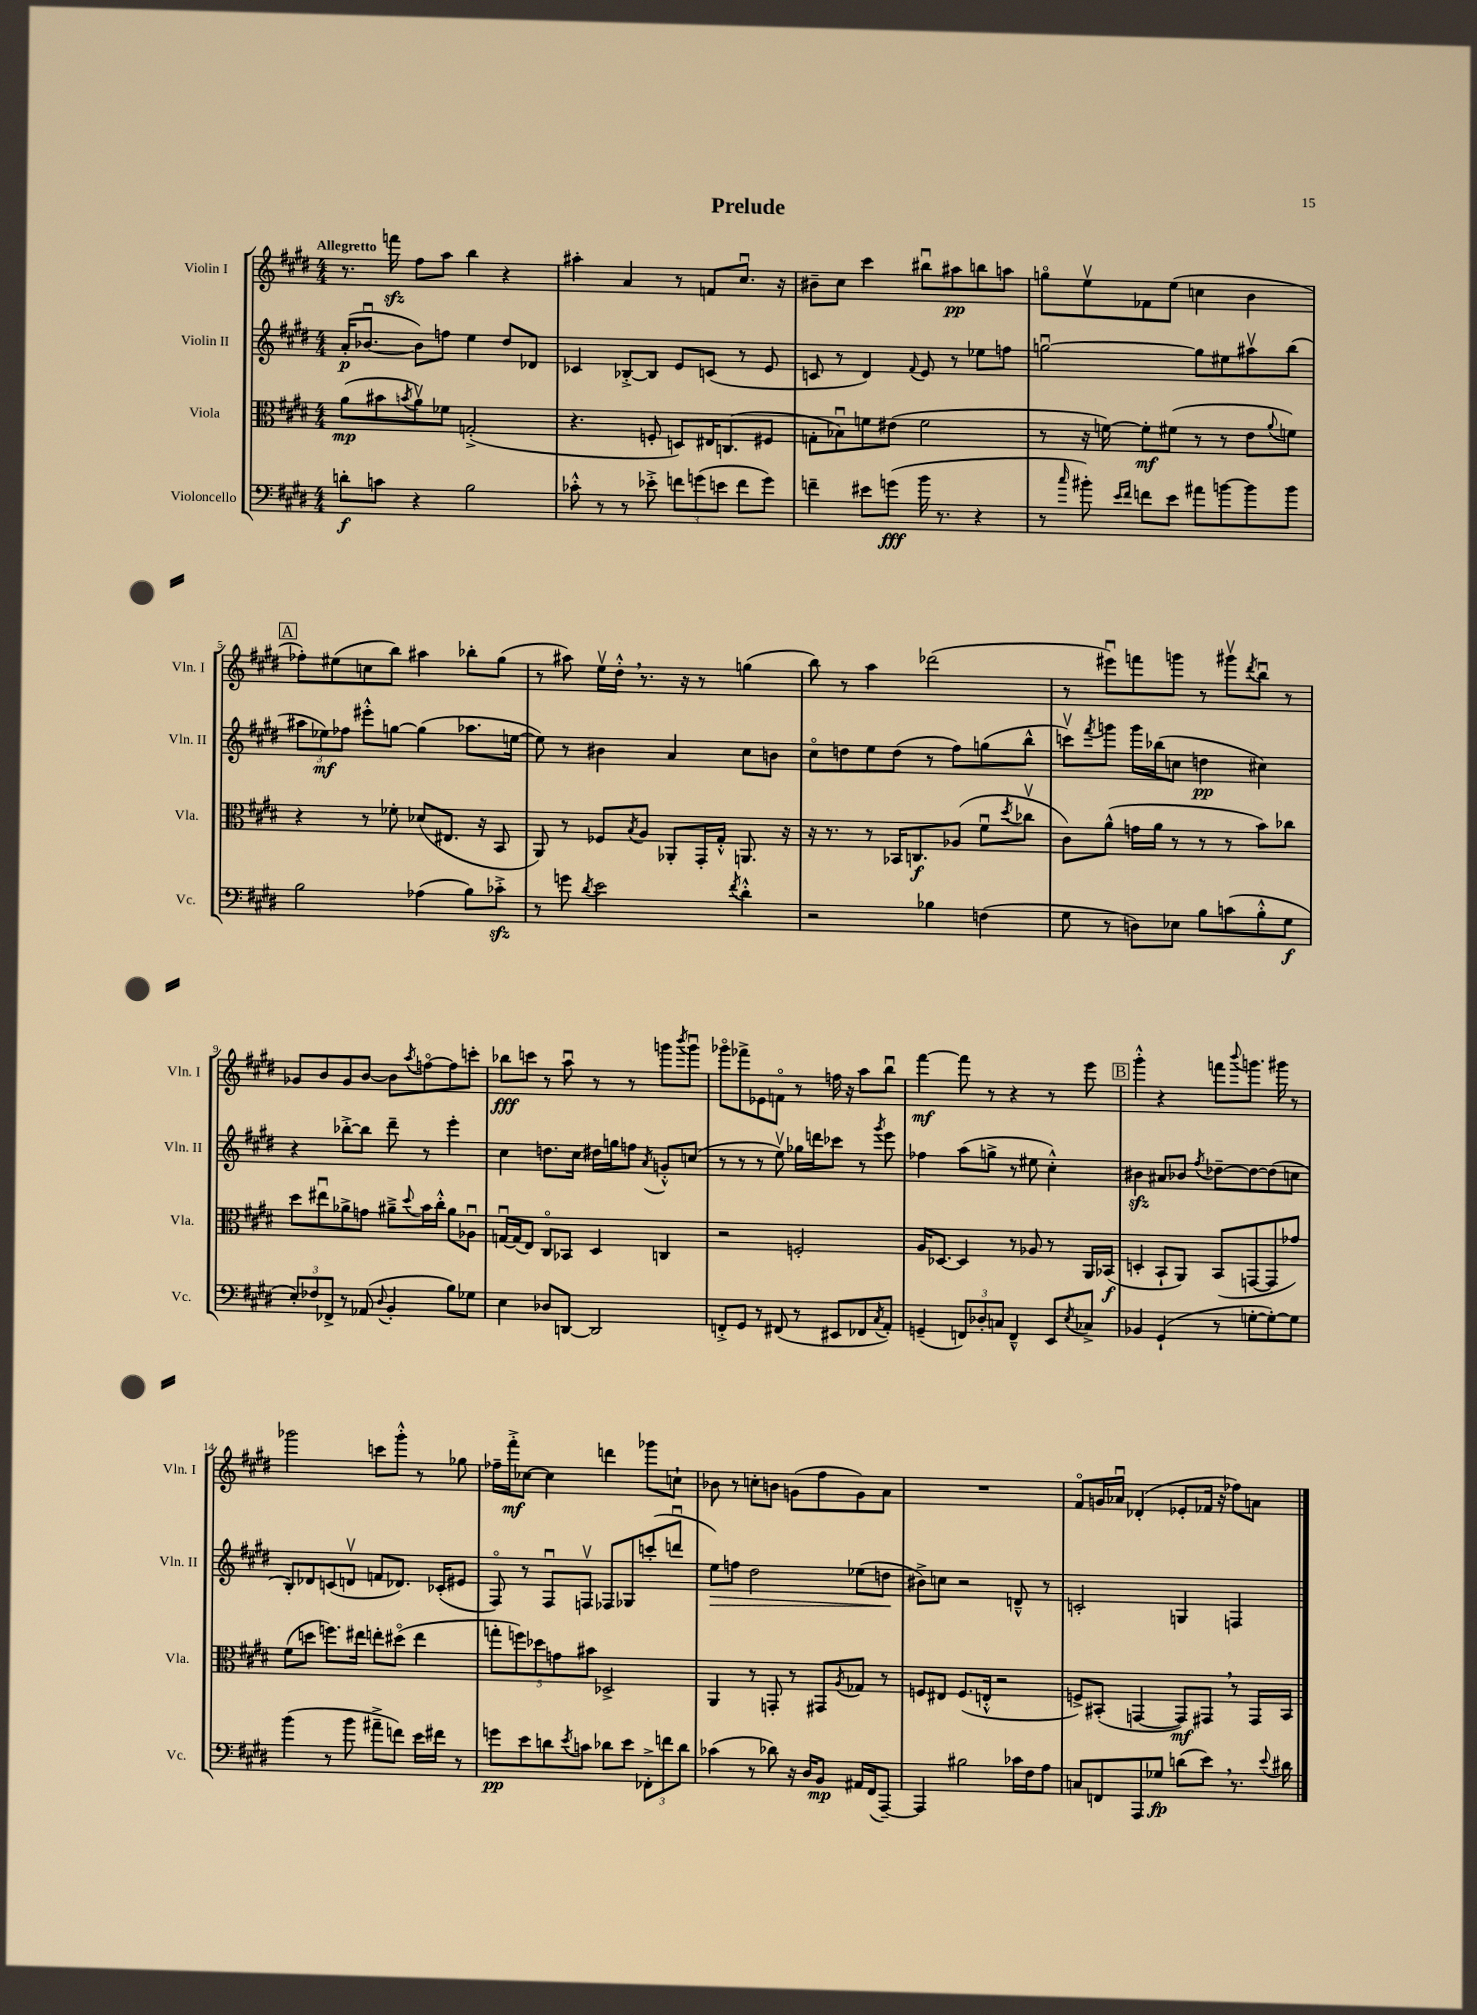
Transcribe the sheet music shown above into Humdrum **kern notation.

**kern	**dynam	**kern	**dynam	**kern	**dynam	**kern	**dynam
*part4	*part4	*part3	*part3	*part2	*part2	*part1	*part1
*staff4	*staff4	*staff3	*staff3	*staff2	*staff2	*staff1	*staff1
*I"Violoncello	*	*I"Viola	*	*I"Violin II	*	*I"Violin I	*
*I'Vc.	*	*I'Vla.	*	*I'Vln. II	*	*I'Vln. I	*
*clefF4	*	*clefC3	*	*clefG2	*	*clefG2	*
*k[f#c#g#d#]	*	*k[f#c#g#d#]	*	*k[f#c#g#d#]	*	*k[f#c#g#d#]	*
*M4/4	*	*M4/4	*	*M4/4	*	*M4/4	*
=1	=1	=1	=1	=1	=1	=1	=1
!	!	!	!	!	!	!LO:TX:a:B:t=Allegretto	!
8dn'\L	f	(8a\L	mp	(16a'/KL	p	8.r	.
.	.	.	.	[8.b-Xu/J	.	.	.
8cn\J	.	8b#X\	.	.	.	.	.
.	.	.	.	.	.	16fffnzz\	.
.	.	8qbn/	.	.	.	.	.
4r	.	8av\)	.	8b-\L])	.	8ff#\L	.
.	.	8f-X\J	.	8ffn\J	.	8aa\J	.
2B\	.	(2Gn'^/	.	4ee\	.	4bb\	.
.	.	.	.	8dd#/L	.	4r	.
.	.	.	.	8d-X/J	.	.	.
=2	=2	=2	=2	=2	=2	=2	=2
8c-X'^^\	.	4.r	.	4c-X/	.	4aa#X'\	.
8r	.	.	.	.	.	.	.
8r	.	.	.	[8B-X'^/L	.	4a/	.
8e-X'^\	.	8Fn'/	.	8B-/J]	.	.	.
12fn\L	.	8Dn/L)	.	8e/L	.	8r	.
(12gn\	.	.	.	.	.	.	.
.	.	16E#X/K	.	(8cn/J	.	8fn/L	.
12en\J	.	.	.	.	.	.	.
.	.	(8.Cn/	.	.	.	.	.
8f\L	.	.	.	8r	.	8.cc#u/J	.
8g\J)	.	8F#X/J	.	8e/	.	.	.
.	.	.	.	.	.	16r	.
=3	=3	=3	=3	=3	=3	=3	=3
4fn~\	.	8Gn'\L	.	8cn/	.	8b#X~\L	.
.	.	8B-Xu\)	.	8r	.	8cc#\J	.
8e#X\L	.	8fn\	.	4d#/)	.	4ccc#\	.
(8gn\J	fff	(8e#X\J	.	.	.	.	.
.	.	.	.	8qqf#/	.	.	.
16b\	.	2f\	.	8e/	.	8bb#Xu\L	.
8.r	.	.	.	.	.	.	.
.	.	.	.	8r	.	8aa#X\	pp
4r	.	.	.	8ee-X\L	.	8bbn\	.
.	.	.	.	8ffn\J	.	8aan\J	.
=4	=4	=4	=4	=4	=4	=4	=4
8r	.	8r	.	[2ggnu\	.	8ggn\L	.
16qqcc#/	.	.	.	.	.	.	.
8b#X'\)	.	16r	.	.	.	8eev\	.
.	.	[16fn\)	.	.	.	.	.
16qqe/LL	.	.	.	.	.	.	.
16qqf#/JJ	.	.	.	.	.	.	.
8fn\L	.	8f'\L]	mf	.	.	8f-X\	.
8e\J	.	(8f#X\J	.	.	.	(8ee\J	.
8a#X\L	.	8r	.	8gg\L]	.	4ccn\	.
[8bn\	.	8r	.	8ee#X\	.	.	.
8b\]	.	8e\L	.	8aa#Xv\	.	4b\	.
.	.	8qqa/	.	.	.	.	.
8b\J	.	8fn\J)	.	(8bb\J	.	.	.
!!LO:LB:g=z
!!LO:REH:place=s1:t=A
=5	=5	=5	=5	=5	=5	=5	=5
2B\	.	4r	.	12aa#X\L	.	8ff-X'\L)	.
.	.	.	.	12ee-X\)	mf	.	.
.	.	.	.	.	.	(8ee#X\	.
.	.	.	.	12ff-X\J	.	.	.
.	.	8r	.	8eee#X'^^\L	.	8ccn\	.
.	.	8f-X'\	.	[8ggn\J	.	8bb\J)	.
(4A-X\	.	(8d-X/L	.	(4gg\]	.	4aa#X\	.
.	.	8.E#X/J	.	.	.	.	.
8B\L)	.	.	.	8.aa-X\L	.	8bb-X'\L	.
.	.	16r	.	.	.	.	.
8c-Xzz'^\J	.	8BB/	.	.	.	(8gg#\J	.
.	.	.	.	[16een\Jk	.	.	.
=6	=6	=6	=6	=6	=6	=6	=6
8r	.	8AA/)	.	8ee\])	.	8r	.
8gn\	.	8r	.	8r	.	8aa#X\)	.
8qd#/	.	.	.	.	.	.	.
2e\	.	8F-X/L	.	4b#X\	.	16eev\LL	.
.	.	.	.	.	.	16dd#'^^,\JJ	.
.	.	8qB/	.	.	.	.	.
.	.	8A/J	.	.	.	8.r	.
.	.	8AA-X'/L	.	4a/	.	.	.
.	.	.	.	.	.	16r	.
.	.	16GG#'/L	.	.	.	8r	.
.	.	16G#'^^/JJ	.	.	.	.	.
8qf#/	.	.	.	.	.	.	.
4d#'^^\	.	8.AAn/	.	8cc#\L	.	(4ggn\	.
.	.	.	.	8bn\J	.	.	.
.	.	16r	.	.	.	.	.
=7	=7	=7	=7	=7	=7	=7	=7
2r	.	16r	.	8cc#\L	.	8bb\)	.
.	.	8.r	.	.	.	.	.
.	.	.	.	8ddn\	.	8r	.
.	.	8r	.	8ee\	.	4aa\	.
.	.	16BB-X/KL	.	(8dd\J	.	.	.
.	.	8.Cn/	f	.	.	.	.
4B-X\	.	.	.	8r	.	(2ddd-X\	.
.	.	(8A-X/J	.	8ff#\L)	.	.	.
(4Fn\	.	8f#u\L	.	(8ggn\	.	.	.
.	.	8qdd#/	.	.	.	.	.
.	.	8cc-Xv\J	.	8bb^^\J	.	.	.
=8	=8	=8	=8	=8	=8	=8	=8
8G#\	.	8c#\L)	.	8cccnv\L)	.	8r	.
.	.	.	.	8qfff#/	.	.	.
8r	.	(8a^^\J	.	8gggn\J	.	8eee#Xu\L)	.
8Dn\L)	.	16gn\LL	.	16ggg\LL	.	8fffn\	.
.	.	16a\JJ	.	(16bb-X\J	.	.	.
8E-X\J	.	8r	.	8ccn\J	.	8gggn\J	.
8B\L	.	8r	.	4ddn\	pp	8r	.
(8cn\	.	8r	.	.	.	8ggg#Xv\L	.
.	.	.	.	.	.	8qddd#/	.
8B'^^\	.	8b\L)	.	4cc#X\)	.	8bbu\J	.
8G#\J	f	8cc-X\J	.	.	.	8r	.
!!LO:LB:g=z
=9	=9	=9	=9	=9	=9	=9	=9
12E'/L)	.	8dd#\L	.	4r	.	8g-X/L	.
12F-X/	.	.	.	.	.	.	.
.	.	8ee#Xu\	.	.	.	8b/	.
12FF-X^/J	.	.	.	.	.	.	.
8r	.	8a-X^\	.	[8bb-X'^\L	.	8g-/	.
(8AA-X/	.	8gn\J	.	8bb-\J]	.	[8b/J	.
8qqD#/	.	.	.	.	.	.	.
4BB'/	.	8a#X~^\L	.	8ddd#~\	.	8b\L]	.
.	.	8qqdd#/	.	.	.	8qaa/	.
.	.	16b\L	.	8r	.	[8ffn\	.
.	.	16cc#'^^\JJ	.	.	.	.	.
8B\L)	.	8a#\L	.	4eee'\	.	8ff\]	.
8G-X\J	.	8A-Xu\J	.	.	.	8cccn'\J	.
=10	=10	=10	=10	=10	=10	=10	=10
4E\	.	[16Gnu/LL	.	4cc#\	.	8bb-X\L	fff
.	.	(16G/J]	.	.	.	.	.
.	.	8E/J)	.	.	.	8cccn\J	.
8D-X/L	.	8C#/L	.	8.ddn\L	.	8r	.
[8DDn/J	.	8BB-X/J	.	.	.	8aau\	.
.	.	.	.	16cc#\Jk	.	.	.
2DD/]	.	4D#/	.	16dd#X\LL	.	8r	.
.	.	.	.	16ggn\J	.	.	.
.	.	.	.	8ffn\J	.	8r	.
.	.	.	.	8qa/	.	.	.
.	.	4Cn/	.	8gn'^^/L	.	8gggn\L	.
.	.	.	.	.	.	8qbbb/	.
.	.	.	.	(8ccn/J	.	8gggu\J	.
=11	=11	=11	=11	=11	=11	=11	=11
8FFn'^/L	.	2r	.	8r	.	8ggg-X\L	.
8GG#/J	.	.	.	8r	.	8fff-X^\	.
8r	.	.	.	8r	.	8e-X\	.
(8FF#X/	.	.	.	8eev\)	.	8fn\J	.
8r	.	2Fn'/	.	16gg-X\LL	.	8r	.
.	.	.	.	16dddn\J	.	.	.
8EE#X/L	.	.	.	8ccc-X\J	.	16ffn\	.
.	.	.	.	.	.	16r	.
8FF-X/	.	.	.	8r	.	8aa\L	.
8qC#/	.	.	.	8qggg#/	.	.	.
8AA'/J)	.	.	.	8eee\	.	8bbu\J	.
=12	=12	=12	=12	=12	=12	=12	=12
(4GGn~/	.	16A/KL	.	4ff-X\	.	[4fff#\	mf
.	.	[8.D-X/J	.	.	.	.	.
12FFn/L)	.	4D-/]	.	(8aa\L	.	8fff#\]	.
12D-X'/	.	.	.	.	.	.	.
.	.	.	.	8ggn^\J	.	8r	.
12Cn/J	.	.	.	.	.	.	.
4FF~^^/	.	8r	.	8r	.	4r	.
.	.	8A-X/	.	8ee#X\	.	.	.
8EE/L	.	8r	.	4cc#'^^\)	.	8r	.
8qE/	.	.	.	.	.	.	.
8C-X^/J	.	16AA/LL	.	.	.	8eee\	.
.	.	(16BB-X/JJ	f	.	.	.	.
!!LO:REH:place=s1:t=B
=13	=13	=13	=13	=13	=13	=13	=13
4BB-X/	.	4Dn'/	.	4b#Xzz\	.	4ggg#'^^\	.
(4GG#`/	.	8BB`/L	.	8a#X/L	.	4r	.
.	.	8AA/J)	.	8b-X/J	.	.	.
.	.	.	.	8qff#/	.	.	.
8r	.	(8BB/L	.	[8dd-X~\L	.	8fffn\L	.
.	.	.	.	.	.	8qqbbb/	.
[8Gn'\L	.	[8GGn/	.	8dd-\_	.	8.gggn\J	.
8G'\_)	.	8GG/]	.	(8dd-\]	.	.	.
.	.	.	.	.	.	16ggg#X\	.
8G\J]	.	8g-X/J)	.	8ccn\J	.	8r	.
!!LO:LB:g=z
=14	=14	=14	=14	=14	=14	=14	=14
(4b\	.	(8f#\L	.	8B'/L)	.	2ggg-X\	.
.	.	8ddn\J	.	8d-X/	.	.	.
8r	.	8.ffn\L)	.	(8cn/	.	.	.
8b\	.	.	.	8dnv/J	.	.	.
.	.	16ee#X\Jk	.	.	.	.	.
8a#X~^\L	.	8een'\L	.	8fn/L	.	8cccn\L	.
8fn\J)	.	(8dd#X\J	.	8.d-X/J)	.	8ggg-'^^\J	.
16e\LL	.	4ee\	.	.	.	8r	.
16f#X\JJ	.	.	.	(16c-X'/KL	.	.	.
8r	.	.	.	8e#X/J	.	8gg-X\	.
=15	=15	=15	=15	=15	=15	=15	=15
8gn\L	pp	10ggn'\L	.	8F#/)	.	16ff-X~\LL	.
.	.	.	.	.	.	16fff#'^\J	mf
.	.	10ffn\)	.	.	.	.	.
8e\	.	.	.	8r	.	[8cc-X\J	.
.	.	10dd-X\	.	.	.	.	.
8dn\	.	.	.	8F#u/L	.	4cc-\]	.
.	.	10gn\	.	.	.	.	.
8qe/	.	.	.	.	.	.	.
8cn\J	.	.	.	8Fnv/J	.	.	.
.	.	10b#X\J	.	.	.	.	.
8d-X\L	.	2D-X^/	.	8F-X/L	.	4dddn\	.
8e\J	.	.	.	8G-X/	.	.	.
12FF-X'^\L	.	.	.	(8cccn'/	.	8ggg-X\L	.
12fn\	.	.	.	.	.	.	.
.	.	.	.	8dddnu/J	.	8ccn`\J	.
12d-\J	.	.	.	.	.	.	.
=16	=16	=16	=16	=16	=16	=16	=16
!	!	!	!	!	!LO:HP:b	!	!
(4c-X\	.	4AA/	.	8ee\L)	>	8b-X\	.
.	.	.	.	8ffn\J	.	8r	.
8r	.	8r	.	2dd#\	.	8ccn'\L	.
8d-X\)	.	8GGn'/	.	.	.	8bn\J	.
16r	.	8r	.	.	.	(8gn\L	.
16D#/KL	.	.	.	.	.	.	.
8BB/J	mp	8GG#X/L	.	.	.	8ff#\	.
.	.	8qA/	.	.	.	.	.
16AA#X/LL	.	8G-X/J	.	(8ee-X\L	.	8g\)	.
(16FF#/J	.	.	.	.	.	.	.
[8AAA~/J)	.	8r	.	8ddn\J	.	8a\J	.
.	.	.	.	.	]	.	.
=17	=17	=17	=17	=17	=17	=17	=17
4AAA/]	.	8Fn/L	.	8b#X^\L)	.	1r	.
.	.	8E#X/J	.	8ccn\J	.	.	.
2B#X\	.	(8.F/L	.	2r	.	.	.
.	.	16En'^^/Jk	.	.	.	.	.
.	.	2r	.	.	.	.	.
16c-X\LL	.	.	.	8dn~^^/	.	.	.
16F#\J	.	.	.	.	.	.	.
8A\J	.	.	.	8r	.	.	.
=18	=18	=18	=18	=18	=18	=18	=18
8Cn/L	.	8Fn^/L)	.	2cn'/	.	8f#/L	.
8FFn/	.	(8BB#X'/J	.	.	.	16gn/L	.
.	.	.	.	.	.	16a-Xu/JJ	.
8AAA/	.	[4GGn/	.	.	.	(4d-X'/	.
8G-X/J	fp	.	.	.	.	.	.
(8dn\L	.	8GG/L])	mf	4Gn/	.	8e-X'/L	.
8e,\J)	.	8GG#X,/J	.	.	.	16f-X/Jk	.
.	.	.	.	.	.	16r	.
8.r	.	8r	.	4Fn/	.	8ff-X\L)	.
.	.	16GG#/LL	.	.	.	8an\J	.
8qqe/	.	.	.	.	.	.	.
16d#X\	.	16BB#/JJ	.	.	.	.	.
==	==	==	==	==	==	==	==
*-	*-	*-	*-	*-	*-	*-	*-
